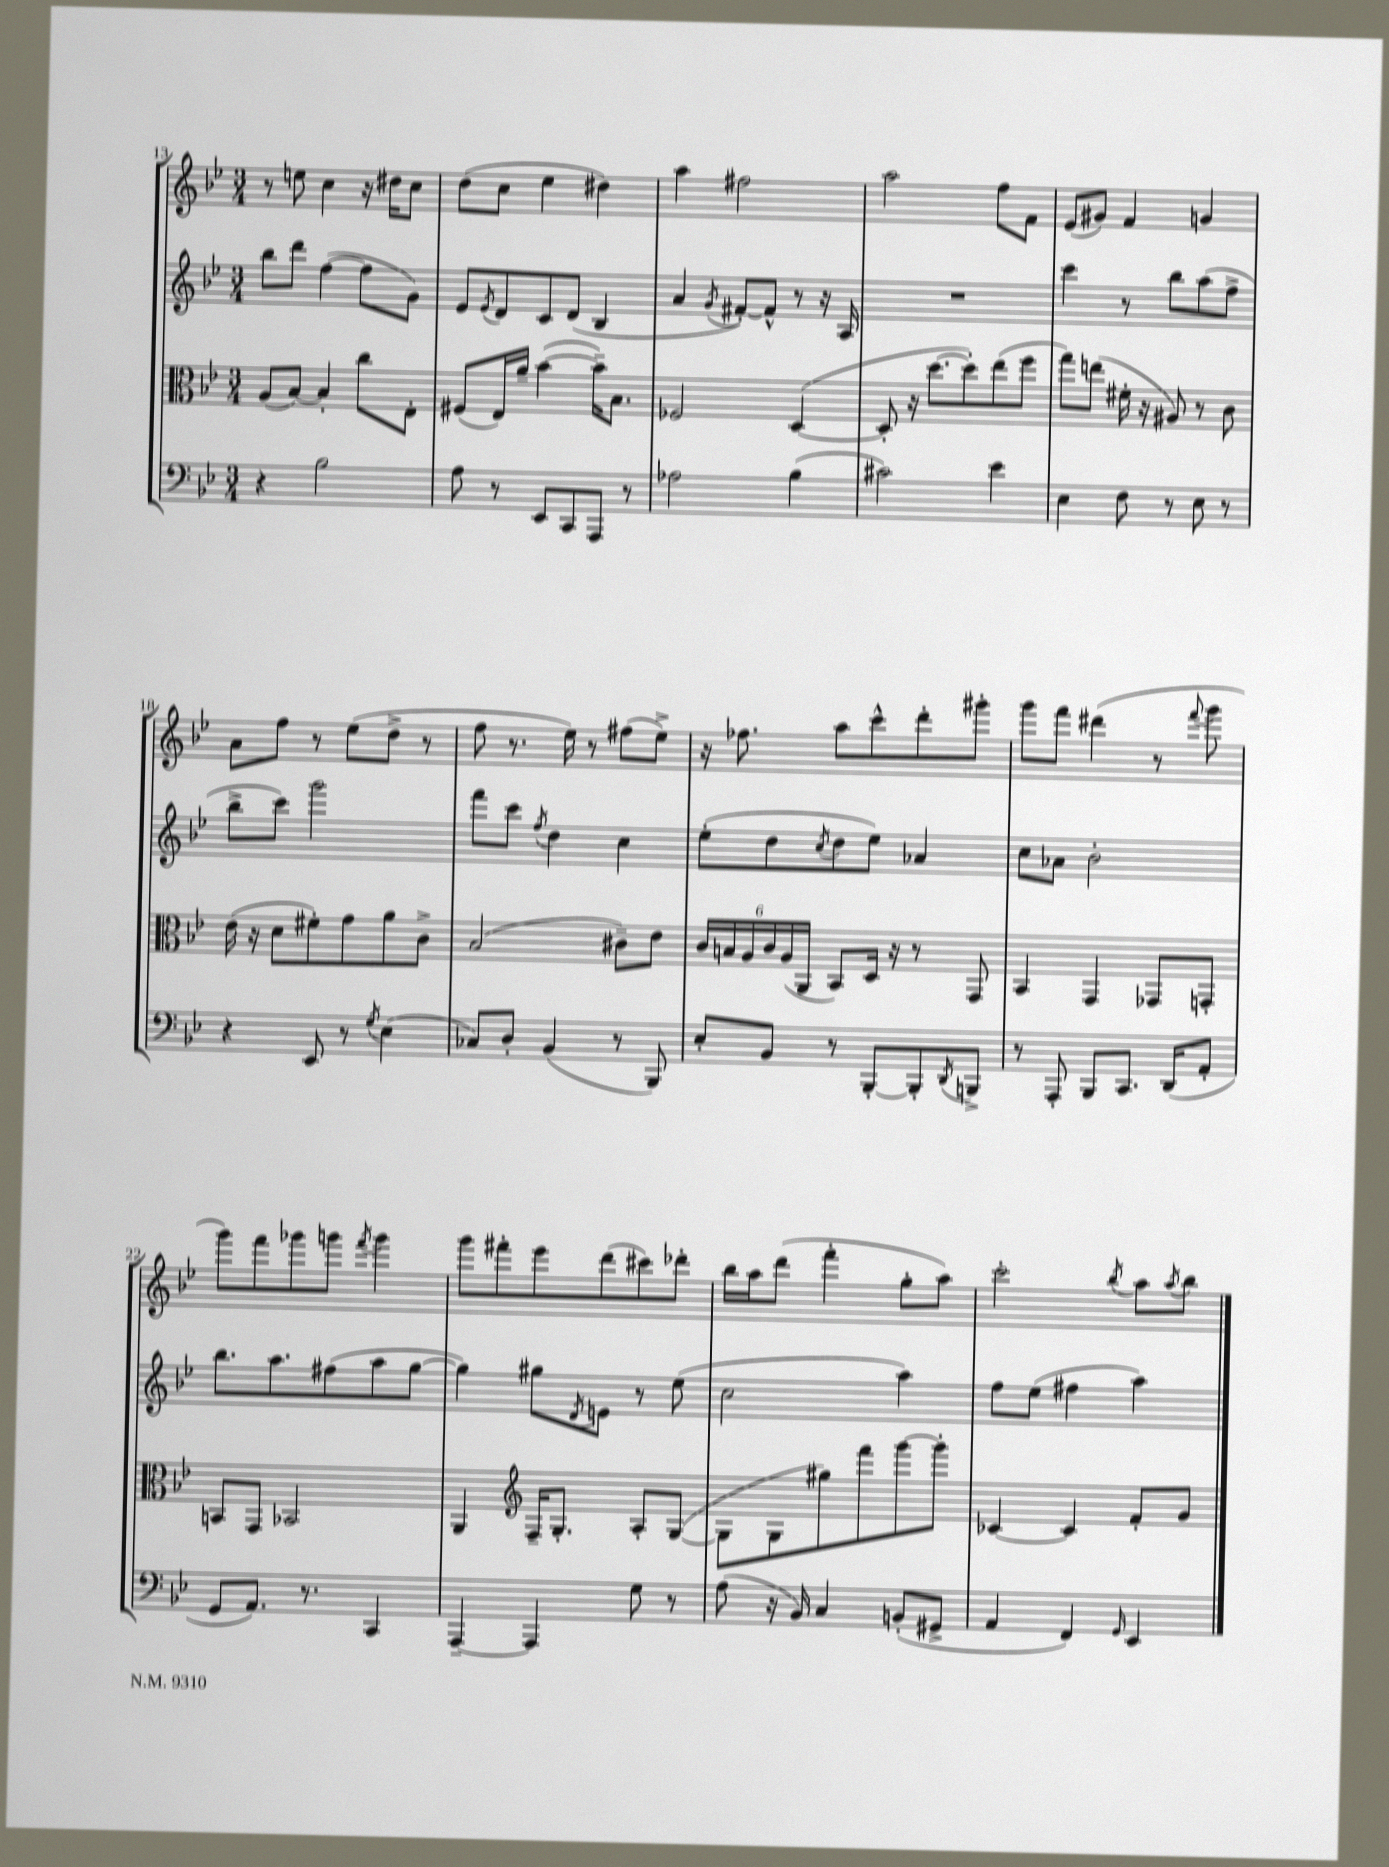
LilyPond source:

<<
\new StaffGroup <<
\new Staff = "s0" {
    \clef treble \key bes \major \numericTimeSignature \time 3/4
    r8 e''8 c''4 r16 dis''16 c''8 |
    d''8( c''8 ees''4 dis''4) |
    a''4 fis''2 |
    a''2 f''8 f'8 |
    ees'8( gis'8) f'4 g'4 |
    a'8 f''8 r8 ees''8( d''8-> r8 |
    f''8 r8. ees''16) r8 fis''8( ees''8->) |
    r16 fes''8. a''8 c'''8-^ d'''8-. gis'''8-. |
    g'''8 f'''8 dis'''4( r8 \appoggiatura { f'''8 } g'''8 |
    g'''8) f'''8 ges'''8 g'''8 \acciaccatura { f'''8 } g'''4 |
    g'''8 fis'''8-. ees'''8 d'''8( cis'''8) des'''8-. |
    bes''16 a''16 d'''8( f'''4-. g''8-. a''8) |
    c'''2-. \acciaccatura { bes''8 } a''8 \acciaccatura { a''8 } bes''8 \bar "|." |
}
\new Staff = "s1" {
    \clef treble \key bes \major \numericTimeSignature \time 3/4
    bes''8 d'''8 f''4~( f''8 g'8) |
    ees'8 \acciaccatura { ees'8 } d'8 c'8 d'8( bes4 |
    a'4 \acciaccatura { g'8 } fis'8~-.) fis'8-^ r8 r16 a16 |
    R2. |
    c'''4 r8 bes''8 a''8( f''8-> |
    bes''8-> c'''8) g'''2 |
    f'''8 c'''8 \acciaccatura { f''8 } d''4 c''4 |
    ees''8-.( d''8 \acciaccatura { c''8 } d''8 ees''8) aes'4 |
    c''8 aes'8 bes'2-. |
    bes''8. a''8. fis''8( a''8 g''8~ |
    g''4) gis''8 \acciaccatura { d'8 } e'8 r8 ees''8( |
    c''2 a''4) |
    f''8 ees''8( fis''4 a''4) \bar "|." |
}
\new Staff = "s2" {
    \clef alto \key bes \major \numericTimeSignature \time 3/4
    a8( bes8~) bes4-. c''8 ees8-. |
    fis8( ees16) a'16-- bes'4~( bes'16--) bes8. |
    fes2 d4~( |
    d8-. r16 d''8.~ d''8-.) ees''8( f''8 |
    g''8) e''8( fis'16-. r16 ais8) r8 c'8 |
    ees'16( r16 d'8 fis'8-.) g'8 a'8 c'8-> |
    bes2( cis'8--) ees'8 |
    \tuplet 6/4 { c'16 b16 a16 c'16 a16( a,16 } bes,8) d16 r16 r8 g,8 |
    bes,4 g,4 ges,8 g,8-. |
    b,8 g,8 bes,2 |
    a,4 \clef treble f16-- g8.-. a8-. g8~( |
    g8 g8 gis''8) f'''8 g'''8~ g'''8-. |
    ces'4~ ces'4 f'8-. g'8 \bar "|." |
}
\new Staff = "s3" {
    \clef bass \key bes \major \numericTimeSignature \time 3/4
    r4 bes2 |
    a8 r8 ees,8 c,8 a,,8 r8 |
    aes2 bes4( |
    cis'2) ees'4 |
    ees4 f8 r8 ees8 r8 |
    r4 ees,8 r8 \acciaccatura { g8 } ees4( |
    ces8) d8-. bes,4( r8 bes,,8) |
    ees8-. bes,8 r8 bes,,8~-. bes,,8-. \acciaccatura { d,8 } b,,8-> |
    r8 a,,8-. bes,,8 c,8. d,16( a,8-. |
    g,8 a,8.) r8. c,4 |
    a,,4~-- a,,4 g8 r8 |
    a8( r16 bes,16) c4 b,8-.( gis,8-> |
    a,4 f,4) \grace { g,16 } ees,4 \bar "|." |
}
>>
>>
\layout { \context { \Score currentBarNumber = #13 } }
